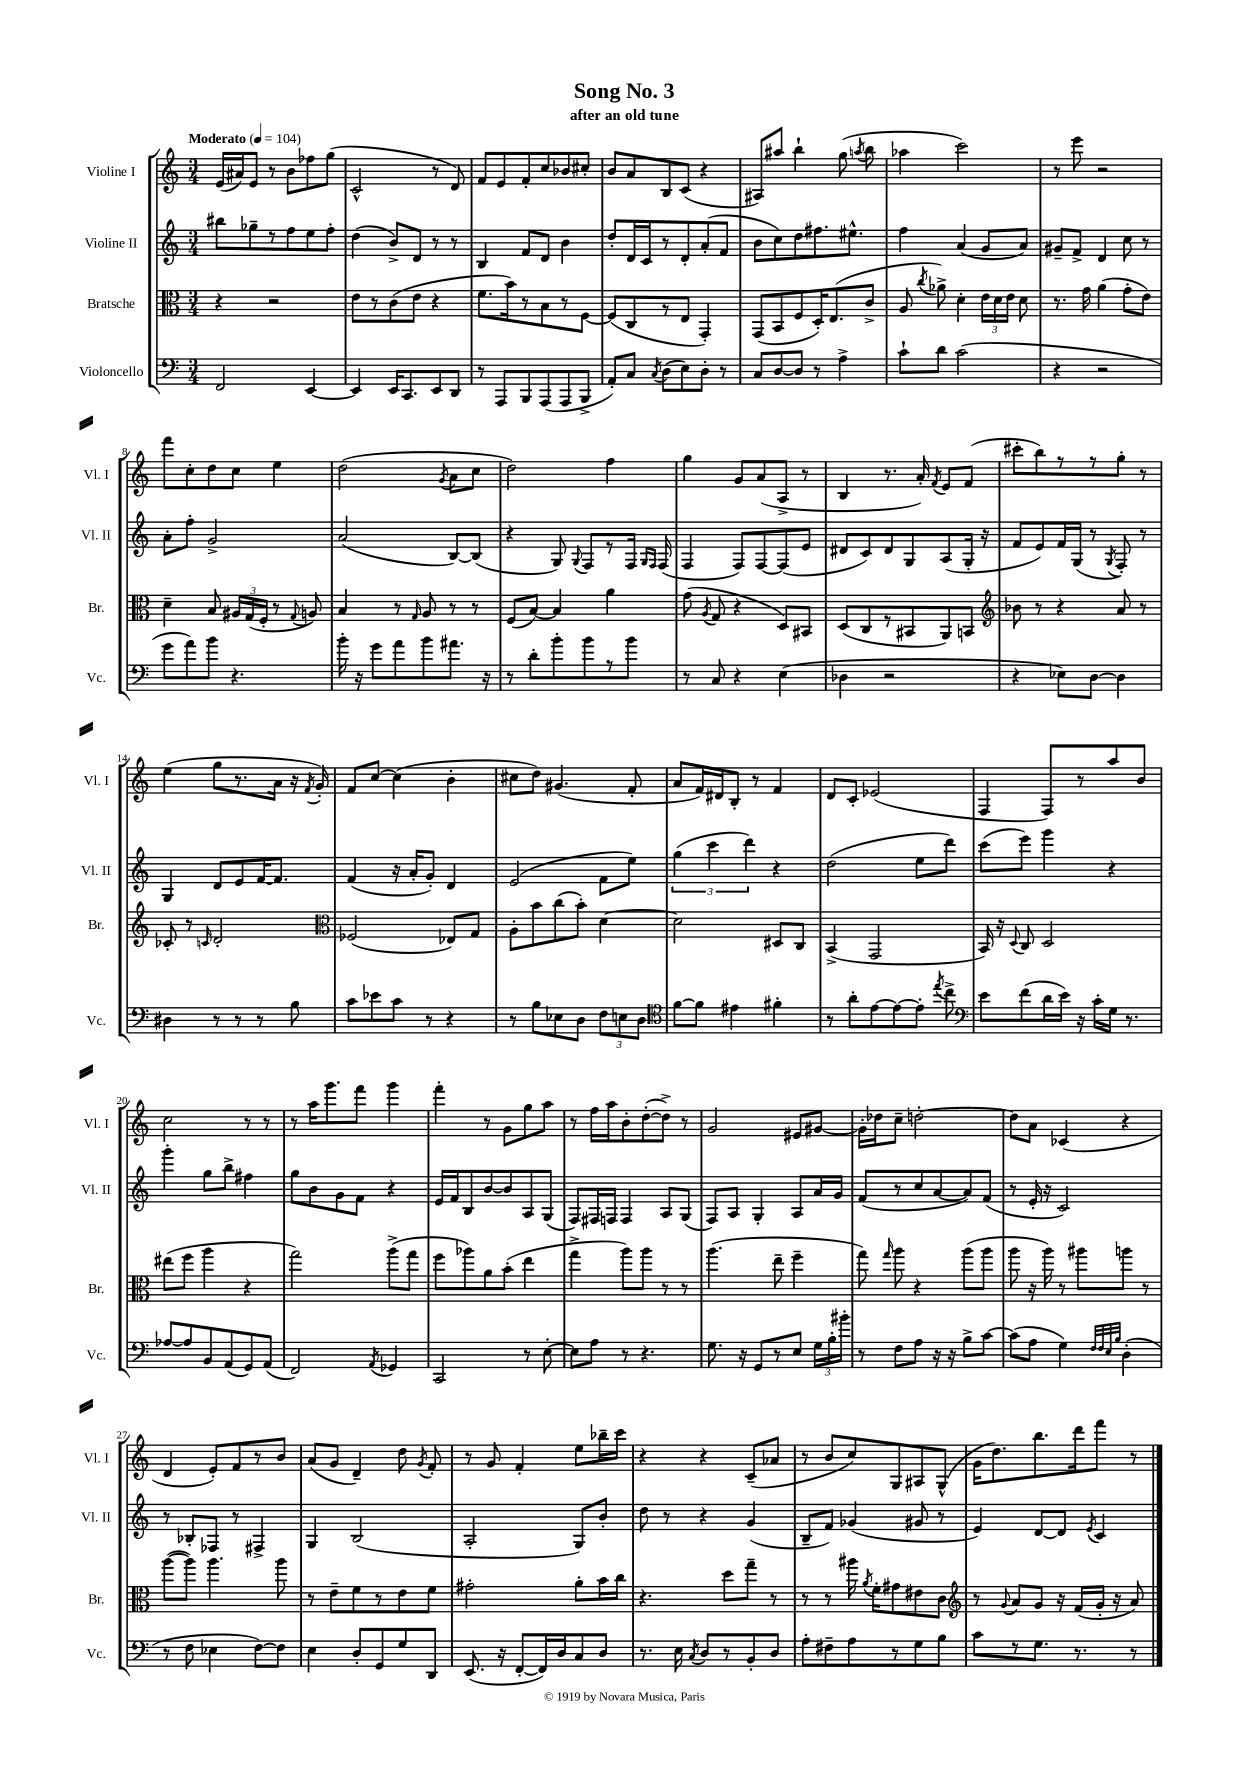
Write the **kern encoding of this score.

**kern	**kern	**kern	**kern
*part4	*part3	*part2	*part1
*staff4	*staff3	*staff2	*staff1
*I"Violoncello	*I"Bratsche	*I"Violine II	*I"Violine I
*I'Vc.	*I'Br.	*I'Vl. II	*I'Vl. I
*clefF4	*clefC3	*clefG2	*clefG2
*k[]	*k[]	*k[]	*k[]
*M3/4	*M3/4	*M3/4	*M3/4
*MM104	*MM104	*MM104	*MM104
=1	=1	=1	=1
!	!	!	!LO:TX:a:B:t=Moderato
2FF/	4r	8bb#X\L	(16e/LL
.	.	.	16a#X/J)
.	.	8gg-X~\	8e/J
.	2r	8r	8r
.	.	8ff\	8b\L
[4EE/	.	8ee\	8ff-X\
.	.	8ff'\J	(8gg\J
=2	=2	=2	=2
4EE/]	8e\L	(4dd\	2c^^/
.	8r	.	.
16EE/KL	(8c\	8b^/L)	.
8.CC/	.	.	.
.	8e\J	8d/J	.
8EE/	4r	8r	8r
8DD/J	.	8r	8d/)
=3	=3	=3	=3
8r	8.f\L	4B/	8f/L
8AAA/L	.	.	8e/
.	16b\k)	.	.
8BBB/	8r	8f/L	8f'/
(8AAA/	8B\	8d/J	8cc/
8AAA/	8r	4b\	8b-X/
8BBB^/J	[8F\J	.	8cc#X'/J
=4	=4	=4	=4
8AA'/L)	(8F/L]	8dd'/L	8b/L
8C/J	8C/	16d/L	8a/
.	.	16c/J	.
8qC/	.	.	.
(8D\L	8r	8r	8B/
8E\)	8E/J	8d'/	(8c/J
8D'\J	4GG'/)	(8a'/	4r
8r	.	8f/J	.
=5	=5	=5	=5
8C/L	(8GG/L	8b\L	8A#X/L)
[8D/	8BB/	8cc\)	8aa#X/J
8D/J]	8F/	8dd\	4bb`\
8r	16D'/K)	8.ff#X\	.
.	(8.E/	.	.
4A^\	.	.	(8gg\
.	.	8.ee#X^^\J	.
.	.	.	8qaan/
.	8c^/J	.	8bb\
=6	=6	=6	=6
8c`\L	8A/	4ff\	4aa-X\
.	8qcc/	.	.
8d\J	8a-X^\)	.	.
(2c\	4d'\	(4a/	2ccc\)
.	24e\LL	8g/L	.
.	24d\	.	.
.	24e\JJ	.	.
.	8d\	8a/J)	.
=7	=7	=7	=7
4r	8.r	8g#X~/L	8r
.	.	8f^/J	8eee\
.	16g\	.	.
2r	(4a\	4d/	2r
.	8g'\L	8cc\	.
.	8e\J)	8r	.
!!LO:LB:g=z
=8	=8	=8	=8
8g\L	4d~\	8a'\L	8fff\L
8a\)	.	8ff'\J	8cc'\
8b\J	8B/	2g^/	8dd\
4.r	24A#X/LL	.	8cc\J
.	(24G/	.	.
.	24F'/JJ	.	.
.	8r	.	4ee\
.	8qqG/	.	.
.	8An/)	.	.
=9	=9	=9	=9
16b'\	4B/	(2a/	(2dd\
16r	.	.	.
8g\L	.	.	.
8a\	8r	.	.
.	16qqG/	.	.
8b\	8A/	.	.
.	.	.	8qg/
8.a#X\J	8r	[8B/L)	8a\L
.	8r	(8B/J]	8cc\J
16r	.	.	.
=10	=10	=10	=10
8r	(8F/L	4r	2dd\)
8d'\L	[8B/J)	.	.
8b'\	4B/]	8G/)	.
.	.	8qqG/	.
8b\	.	8F/L	.
8r	4a\	8r	4ff\
8b\J	.	16F/Jk	.
.	.	16qqG/LL	.
.	.	16qqF/JJ	.
.	.	(16F/	.
=11	=11	=11	=11
8r	(8g\	4F/	4gg\
.	8qA/	.	.
8C/	8G/	.	.
4r	4r	8F/L)	8g/L
.	.	[8F/	(8a/
(4E\	8D/L)	(8F/]	8A^/J
.	8BB#X/J	8e/J	8r
=12	=12	=12	=12
4D-X\	(8D/L	8d#X/L	4B/
.	8C/	8c/)	.
2r	8r	8d#/	8.r
.	8BB#X/	8G/	.
.	.	.	16a'/)
.	.	.	8qf/
.	8AA/)	(8A/	8e/L
.	8BBn/J	16G'/Jk	(8f/J
.	.	16r	.
=13	=13	=13	=13
*	*clefG2	*	*
4r	8b-X\	8f/L	8ccc#X'\L
.	8r	8e/)	8bb\)
8E-X\L)	4r	16f/L	8r
.	.	(16G/JJ	.
[8D\J	.	8r	8r
.	.	8qG/	.
4D\]	8a/	8F'/)	8gg'\J
.	8r	8r	8r
!!LO:LB:g=z
=14	=14	=14	=14
4D#X\	8c-X'/	4G/	(4ee\
.	8r	.	.
.	16qqcn/	.	.
8r	2d'/	8d/L	8gg\L
8r	.	8e/	8.r
8r	.	[16f/K	.
.	.	8.f/J]	16a\Jk
8B\	.	.	16r
.	.	.	8qf/
.	.	.	16g'/)
=15	=15	=15	=15
*	*clefC3	*	*
8c\L	(2F-X/	(4f/	8f/L
8e-X\	.	.	[8cc/J
8c\J	.	16r	(4cc\]
.	.	16a'/KL	.
8r	.	8g'/J)	.
4r	8E-X/L)	4d/	4b'\
.	8G/J	.	.
=16	=16	=16	=16
8r	8A'\L	(2e/	8cc#X\L
8B\L	8b\	.	8dd\J)
8E-X\	(8cc\	.	(4.g#X/
8D\J	8b'\J)	.	.
12F\L	[4d\	8f\L	.
12En\	.	.	.
.	.	8ee\J)	8f'/
12D\J	.	.	.
=17	=17	=17	=17
*clefC4	*	*	*
[8f\L	2d\]	(6gg\	8a/L
8f\J]	.	.	16f/L)
.	.	6ccc\	.
.	.	.	16d#X/J
4e#X\	.	.	8B'/J
.	.	6ddd\)	.
.	.	.	8r
4f#X'\	8D#X/L	4r	4f/
.	8C/J	.	.
=18	=18	=18	=18
8r	(4BB^/	(2dd\	8d/L
8a'\L	.	.	8c'/J
[8e\	2GG/	.	(2e-X/
8e\_	.	.	.
8e'\J]	.	8ee\L	.
8qee/	.	.	.
8cc^\	.	8ddd\J)	.
=19	=19	=19	=19
*clefF4	*	*	*
8e\L	16BB/)	(8ccc\L	4F/
.	16r	.	.
.	8qqD/	.	.
(8f\	8C/	8eee\J)	.
16d\L	2D/	4ggg\	8F/L)
16e\JJ)	.	.	.
16r	.	.	8r
16c'\LL	.	.	.
16G\JJ	.	4r	8aa/
8.r	.	.	.
.	.	.	8b/J
!!LO:LB:g=z
=20	=20	=20	=20
[8A-X/L	(8ee#X\L	4ggg'\	2cc\
8A-/]	8ff\J	.	.
8BB/	4aa\	8gg\L	.
(8AA/	.	8bb^\J	.
8GG/)	4r	4ff#X\	8r
(8AA/J	.	.	8r
=21	=21	=21	=21
2FF/)	2gg\)	8gg\L	8r
.	.	8b\	16aa\KL
.	.	.	8.ggg\
.	.	8g\	.
.	.	8f\J	8fff\J
8qAA/	.	.	.
4GG-X/	(8aa^\L	4r	4ggg\
.	8gg\J	.	.
=22	=22	=22	=22
2CC/	8ff\L	16e/LL	4fff'\
.	.	16f/J	.
.	8aa-X\)	8B/	.
.	8a\	[8b/	8r
.	(8b'\J	8b/]	8g\L
8r	4ee\	8A/	8gg\
[8E'\	.	(8G/J	8aa\J
=23	=23	=23	=23
8E\L]	4gg^\	8F/L)	8r
8A\J	.	16F#X/L	16ff\LL
.	.	16Fn/JJ	16aa\J
8r	8aa\L)	4F/	8b'\
4.r	8aa\J	.	([8dd'\
.	8r	8A/L	8dd^\J])
.	8r	(8G/J	8r
=24	=24	=24	=24
8.G\	(4.aa\	8F/L)	2g/
.	.	8A/J	.
16r	.	.	.
8GG/L	.	4G'/	.
8r	8ee~\	.	.
8E/J	4ff~\	8A/L	8e#X/L
24G\LL	.	16a/L	[8g#X/J
24B'\	.	.	.
.	.	16g/JJ	.
24b#X'\JJ	.	.	.
=25	=25	=25	=25
8r	8gg\)	(8f/L	16g#'\LL]
.	.	.	16dd-X\J
.	16qqgg/	.	.
8F\L	8aa\	8r	8cc~\J
8A\J	4r	8cc/	[2ddn'\
16r	.	[8a/	.
16r	.	.	.
8B^\L	(8aa\L	8a/])	.
[8c\J	8aa\J	(8f/J	.
=26	=26	=26	=26
(8c\L]	8aa\	8r	8dd\L]
8A\J	16r	16e'/	8a\J
.	16aa\)	16r	.
4G\)	8r	2c/)	(4c-X/
.	8aa#X\L	.	.
32qqF/LLL	.	.	.
32qqF/	.	.	.
32qqE/	.	.	.
32qqB/JJJ	.	.	.
(4D'\	8aan\J	.	4r
.	8r	.	.
!!LO:LB:g=z
=27	=27	=27	=27
8r	([8aa\L	8r	4d/
8F\	8aa\J])	8B-X'/L	.
4E-X\	4.aa\	8F-X/J	8e'/L)
.	.	8r	8f/
[8F\L)	.	4F#X^/	8r
8F\J]	8aa\	.	8b/J
=28	=28	=28	=28
4E\	8r	4G/	(8a/L
.	8e~\L	.	8g/J
8D'/L	8f\	(2B/	4d~/)
8GG/	8r	.	.
8G/	8e\	.	8dd\
.	.	.	8qg/
8DD/J	8f\J	.	8f'/
=29	=29	=29	=29
(8.EE/	2g#X'\	2A'/	8r
.	.	.	8g/
16r	.	.	.
[8FF'/L	.	.	4f'/
16FF/L])	.	.	.
16D/J	.	.	.
8C/	8a'\L	8G/L)	8ee\L
8D/J	16b\L	8b'/J	16bb-X~\L
.	16cc\JJ	.	16ccc\JJ
=30	=30	=30	=30
8.r	4.r	8dd\	4r
.	.	8r	.
16E\	.	.	.
8qC/	.	.	.
8D/L	.	4r	4r
8r	8dd\L	.	.
8BB'/	8gg~\J	(4g/	(8c~/L
8D/J	8r	.	8a-X/J
=31	=31	=31	=31
8A'\L	8r	8B~/L	8r
8F#X~\	8r	8f/J)	8b/L
8A\	16aa#X\	(4g-X/	8cc/)
.	8qa/	.	.
.	16f'\KL	.	.
8r	8g#X\	.	8G/
8G\	8e#X\	8g#X/	8A#X/
8B\J	8c\J	8r	(8G^^/J
=32	=32	=32	=32
*	*clefG2	*	*
8c\L	8r	4e/)	16g\KL
.	.	.	8.dd\)
.	8qqg/	.	.
8r	8a/L	.	.
8.G\J	8g/J	[8d/L	8.bb\
.	16r	8d/J]	.
8.r	(16f/LL	.	16ddd\k
.	.	8qe/	.
.	16g'/JJ	4c/	8fff\J
.	16r	.	.
8r	8a/)	.	8r
==	==	==	==
*-	*-	*-	*-
